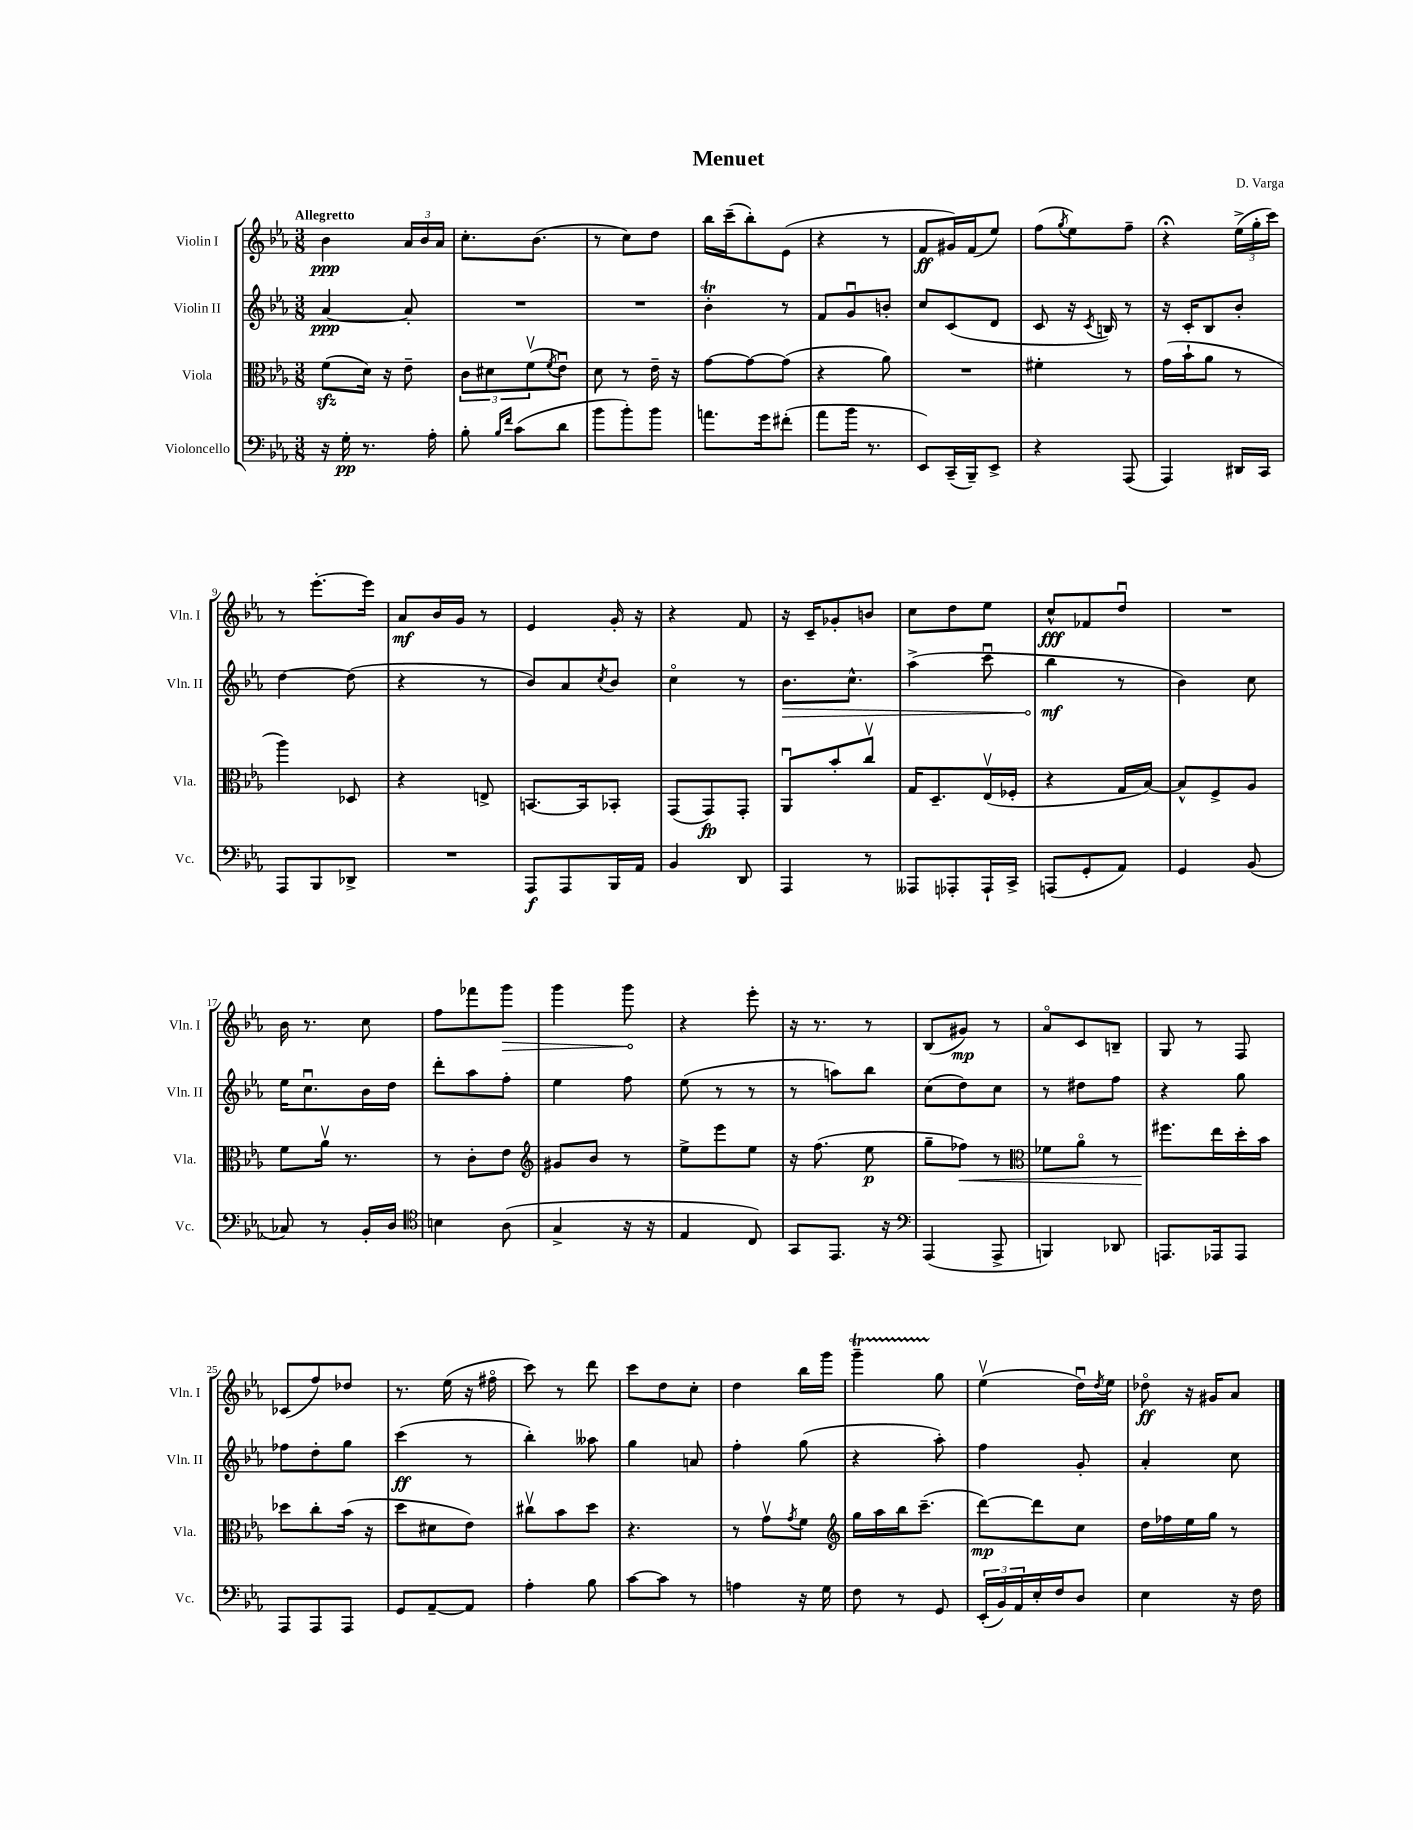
\header { title = "Menuet" composer = "D. Varga" }
<<
\new StaffGroup <<
\new Staff = "s0" \with { instrumentName = "Violin I" shortInstrumentName = "Vln. I" } {
    \clef treble \key ees \major \numericTimeSignature \time 3/8 \tempo "Allegretto"
    bes'4\ppp \tuplet 3/2 { aes'16 bes'16 aes'16 } |
    c''8.-. bes'8.( |
    r8 c''8) d''8 |
    bes''16 c'''16--( bes''8-.) ees'8( |
    r4 r8 |
    f'8\ff gis'16) f'16( ees''8) |
    f''8( \acciaccatura { g''8 } ees''8) f''8-- |
    r4\fermata \tuplet 3/2 { ees''16->( g''16-. c'''16) } |
    r8 ees'''8.~-. ees'''16 |
    aes'8\mf bes'16 g'16 r8 |
    ees'4 g'16-. r16 |
    r4 f'8 |
    r16 c'16-- ges'8-. b'8 |
    c''8 d''8 ees''8 |
    c''8-^\fff fes'8 d''8\downbow |
    R4. |
    bes'16 r8. c''8 |
    f''8 fes'''8 \once \override Hairpin.circled-tip = ##t g'''8\> |
    g'''4 g'''8\! |
    r4 ees'''8-. |
    r16 r8. r8 |
    bes8( gis'8\mp) r8 |
    aes'8\flageolet c'8 b8-- |
    g8 r8 f8 |
    ces'8( f''8) des''8 |
    r8. ees''16( r16 fis''16\flageolet |
    c'''8) r8 d'''8 |
    c'''8 d''8 c''8-. |
    d''4 bes''16 g'''16 |
    g'''4--\startTrillSpan g''8\stopTrillSpan |
    ees''4\upbow( d''16\downbow) \acciaccatura { d''8 } ees''16 |
    des''8\flageolet\ff r16 gis'16 aes'8 \bar "|." |
}
\new Staff = "s1" \with { instrumentName = "Violin II" shortInstrumentName = "Vln. II" } {
    \clef treble \key ees \major \numericTimeSignature \time 3/8
    aes'4~\ppp aes'8-. |
    R4. |
    R4. |
    bes'4-.\trill r8 |
    f'8 g'8\downbow b'8-. |
    c''8 c'8( d'8 |
    c'8 r16 \acciaccatura { c'8 } b16) r8 |
    r16 c'16-. bes8 bes'8-. |
    d''4~ d''8( |
    r4 r8 |
    bes'8) aes'8 \acciaccatura { c''8 } bes'8 |
    c''4\flageolet r8 |
    \once \override Hairpin.circled-tip = ##t bes'8.\> c''8.-^ |
    aes''4->( c'''8\downbow |
    bes''4\mf\! r8 |
    bes'4) c''8 |
    ees''16 c''8.\downbow bes'16 d''16 |
    d'''8-. aes''8 f''8-. |
    ees''4 f''8 |
    ees''8( r8 r8 |
    r8 a''8) bes''8 |
    c''8( d''8) c''8 |
    r8 dis''8 f''8 |
    r4 g''8 |
    fes''8 d''8-. g''8 |
    c'''4\ff( r8 |
    bes''4-.) aeses''8 |
    g''4 a'8 |
    f''4-. g''8( |
    r4 aes''8-.) |
    f''4 g'8-. |
    aes'4-. c''8 \bar "|." |
}
\new Staff = "s2" \with { instrumentName = "Viola" shortInstrumentName = "Vla." } {
    \clef alto \key ees \major \numericTimeSignature \time 3/8
    f'8\sfz( d'16) r16 ees'8-- |
    \tuplet 3/2 { c'8 dis'8 f'8\upbow( } \acciaccatura { f'8 } ees'8\downbow) |
    d'8 r8 ees'16-- r16 |
    g'8~ g'8~ g'8( |
    r4 aes'8) |
    R4. |
    fis'4-. r8 |
    g'16( bes'16-! aes'8 r8 |
    aes''4) des8 |
    r4 e8-> |
    b,8.~ b,16 bes,8-. |
    g,8( g,8\fp) g,8-. |
    aes,8\downbow bes'8-. c''8\upbow |
    g16 d8.-- ees16\upbow( fes16-. |
    r4 g16 bes16~) |
    bes8-^ f8-> aes8 |
    f'8 aes'16\upbow r8. |
    r8 c'8-. ees'8 |
    \clef treble gis'8 bes'8 r8 |
    ees''8-> ees'''8 ees''8 |
    r16 f''8.( ees''8\p |
    g''8-- fes''8\<) r8 |
    \clef alto fes'8 aes'8\flageolet r8 |
    fis''8.\! ees''16 d''16-. bes'16 |
    des''8 c''8-. bes'16( r16 |
    d''8 dis'8 ees'8) |
    cis''8\upbow bes'8 d''8 |
    r4. |
    r8 g'8\upbow \acciaccatura { g'8 } f'8 |
    \clef treble g''16 aes''16 bes''16 c'''8.--( |
    d'''8~\mp) d'''8 c''8 |
    d''16 fes''16 ees''16 g''16 r8 \bar "|." |
}
\new Staff = "s3" \with { instrumentName = "Violoncello" shortInstrumentName = "Vc." } {
    \clef bass \key ees \major \numericTimeSignature \time 3/8
    r16 g16-.\pp r8. aes16-. |
    bes8-. \grace { bes16 f'16 } c'8( d'8 |
    bes'8 bes'8-.) bes'8 |
    a'8. g'16 fis'8-.( |
    aes'8 bes'16 r8. |
    ees,8) c,16--( bes,,16--) ees,8-> |
    r4 aes,,8( |
    aes,,4) dis,16 c,16 |
    aes,,8 bes,,8 des,8-> |
    R4. |
    aes,,8\f aes,,8 bes,,16 aes,16 |
    bes,4 d,8 |
    aes,,4 r8 |
    aeses,,8 aes,,8-. aes,,16-! c,16-> |
    a,,8( g,8-. aes,8) |
    g,4 bes,8( |
    ces8) r8 bes,16-. d16 |
    \clef tenor b4 aes8( |
    g4-> r16 r16 |
    ees4 c8) |
    g,8 ees,8. r16 |
    \clef bass aes,,4( aes,,8-> |
    b,,4) des,8 |
    a,,8. aes,,16 aes,,8 |
    aes,,8 aes,,8 aes,,8 |
    g,8 aes,8~-- aes,8 |
    aes4-. bes8 |
    c'8~ c'8 r8 |
    a4 r16 g16 |
    f8 r8 g,8 |
    \tuplet 3/2 { ees,16-.( bes,16) aes,16 } ees16-. f16 d8 |
    ees4 r16 f16 \bar "|." |
}
>>
>>
